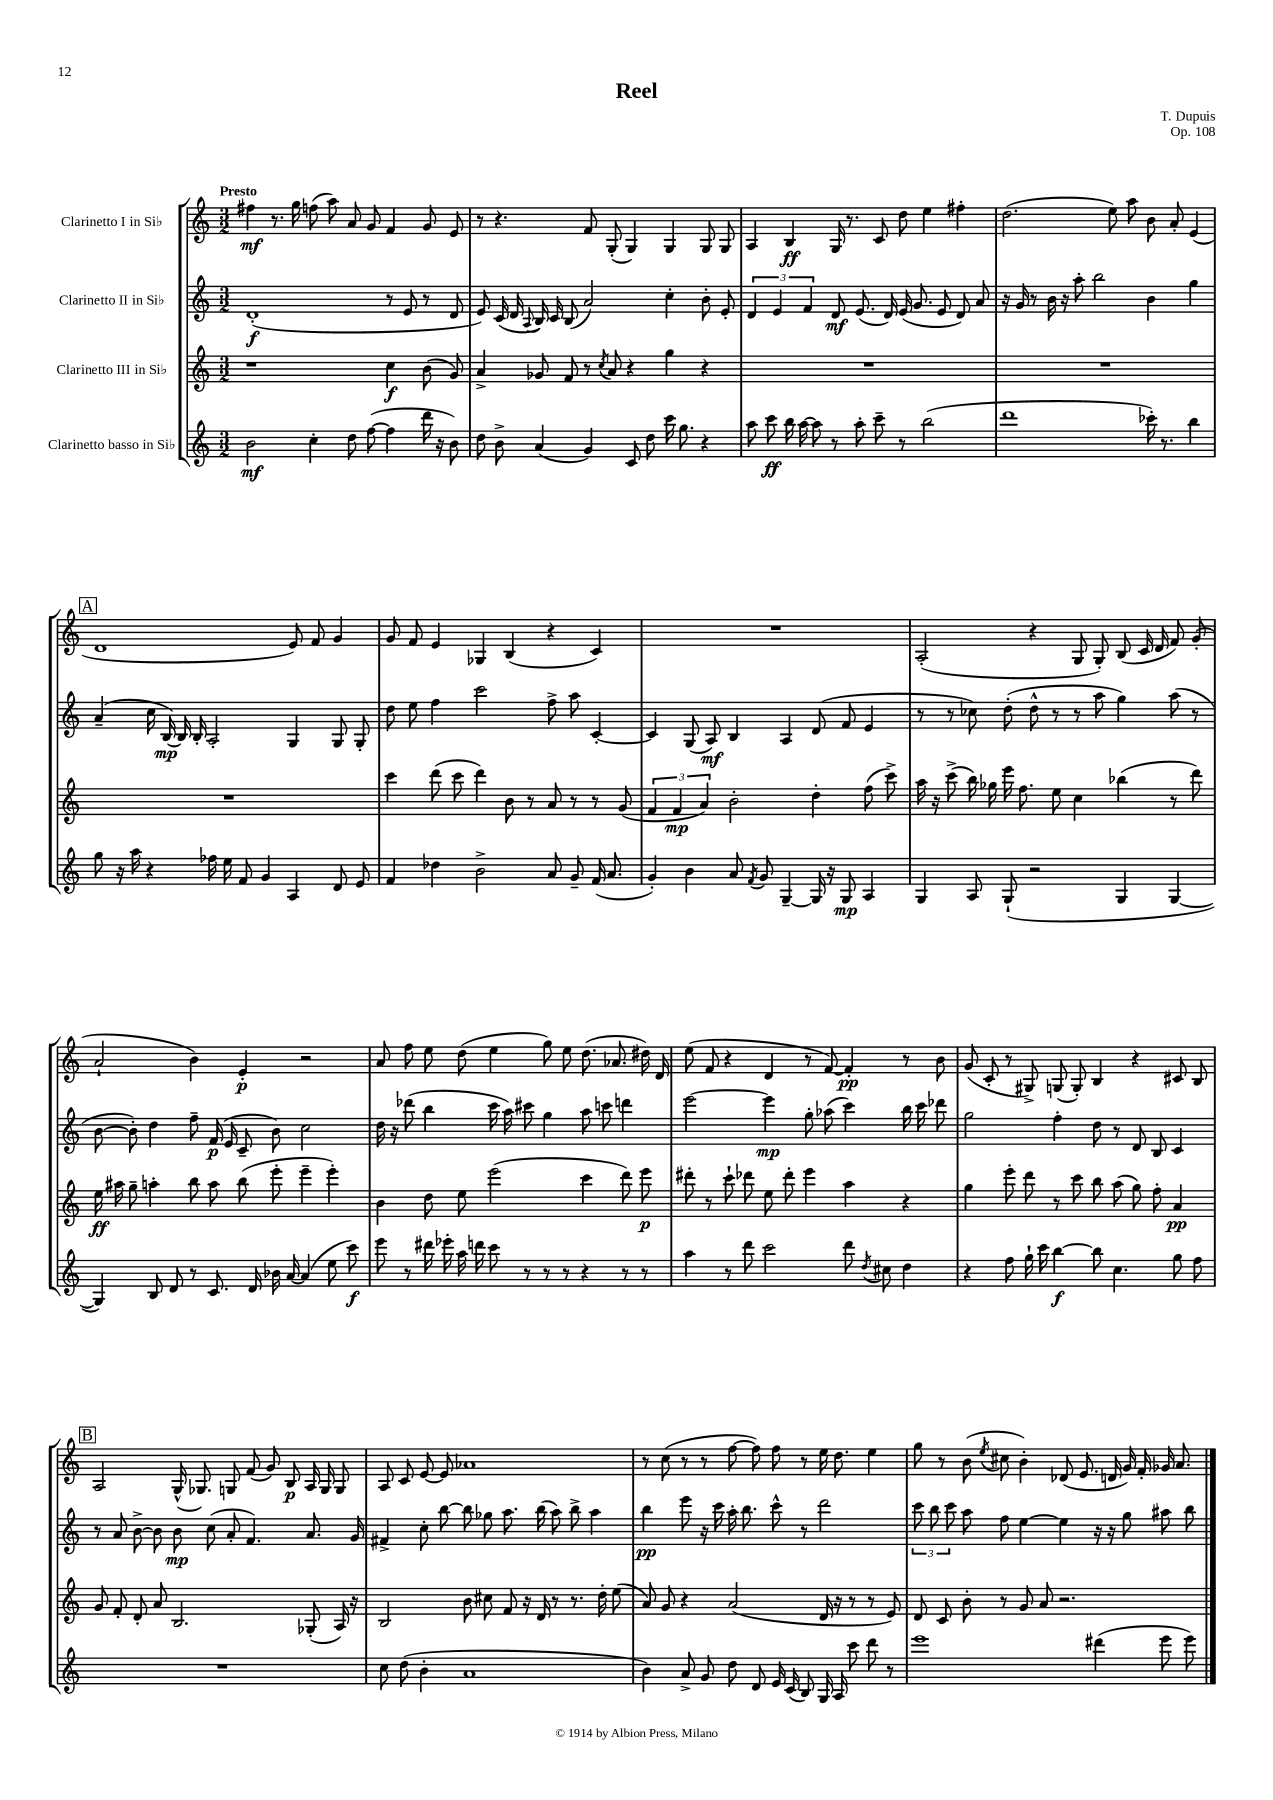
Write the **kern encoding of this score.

**kern	**kern	**kern	**kern
*staff4	*staff3	*staff2	*staff1
*clefG2	*clefG2	*clefG2	*clefG2
*k[]	*k[]	*k[]	*k[]
*M3/2	*M3/2	*M3/2	*M3/2
2b	1r	(1d'	4ff#
.	.	.	8.r
.	.	.	16gg
4cc'	.	.	(8ff
.	.	.	8aa)
8dd	.	.	8a
([8ff	.	.	8g
4ff]	4cc	8r	4f
.	.	8e	.
16ddd	(8b	8r	8g
16r	.	.	.
8b)	8g)	8d	8e
=	=	=	=
8dd	4a^	8e)	8r
8b^	.	(16c	4.r
.	.	16d	.
.	.	8qqA	.
(4a	8g-	16B)	.
.	.	16c	.
.	8f	(8B	.
4g)	8r	2a)	8f
.	8qcc	.	.
.	8a	.	(8G'
8c	4r	.	4G)
8dd	.	.	.
16ccc	4gg	4cc'	4G
8.gg	.	.	.
4r	4r	8b'	8G
.	.	8e'	8G
=	=	=	=
8aa	1.r	6d	4A
8ccc	.	.	.
.	.	6e	.
16bb	.	.	4B
[16aa	.	.	.
.	.	6f	.
8aa]	.	.	.
8r	.	8d	16G
.	.	.	8.r
8aa'	.	(8.e	.
8ccc~	.	.	8c
.	.	16d)	.
8r	.	(16e	8dd
.	.	8.g	.
(2bb	.	.	4ee
.	.	8e	.
.	.	8d)	4ff#'
.	.	8a	.
=	=	=	=
1ddd	1.r	16r	(2.dd
.	.	16g	.
.	.	8r	.
.	.	16b	.
.	.	16r	.
.	.	8aa'	.
.	.	2bb	.
.	.	.	8ee)
.	.	.	8aa
16ccc-')	.	4b	8b
8.r	.	.	.
.	.	.	8a'
4bb	.	4gg	(4e
=	=	=	=
8gg	1.r	(4a~	1d
16r	.	.	.
16aa	.	.	.
4r	.	16cc	.
.	.	[16B)	.
.	.	16B]	.
.	.	16B'	.
16ff-	.	2A'	.
16ee	.	.	.
8f	.	.	.
4g	.	.	.
4A	.	4G	8e)
.	.	.	8f
8d	.	8G	4g
8e	.	8G'	.
=	=	=	=
4f	4ccc	8dd	8g
.	.	8ee	8f
4dd-	(8ddd	4ff	4e
.	8ccc	.	.
2b^	4ddd)	2ccc	4G-
.	8b	.	(4B
.	8r	.	.
8a	8a	8ff^	4r
8g~	8r	8aa	.
(16f	8r	[4c'	4c)
8.a	.	.	.
.	(8g	.	.
=	=	=	=
4g')	6f	4c]	1.r
.	6f	.	.
4b	.	(8G	.
.	6a)	.	.
.	.	8A)	.
8a	2b'	4B	.
8qf	.	.	.
8g	.	.	.
[4G~	.	4A	.
16G]	4dd'	(8d	.
16r	.	.	.
8G	.	8f	.
4A	(8ff	4e	.
.	8ccc^)	.	.
=	=	=	=
4G	16aa	8r	(2A'
.	16r	.	.
.	(8ccc^	8r	.
8A	16bb)	8cc-)	.
.	16gg-	.	.
(8G`	16eee	(8dd'	.
.	8.ff	.	.
2r	.	8dd^^	4r
.	8ee	8r	.
.	4cc	8r	8G
.	.	8aa	8G')
4G	(4bb-	4gg)	(8B
.	.	.	16c
.	.	.	16d
[4G	8r	(8aa	8f)
.	8ddd)	8r	(8g'
=	=	=	=
4G])	16ee	[8b	2a`
.	16aa#	.	.
.	8gg~	8b'])	.
8B	4aa'	4dd	.
8d	.	.	.
8r	8bb	8ff~	4b)
8.c	8aa	(16f	.
.	.	16e	.
.	(8bb	8c~	4e'
16d	.	.	.
16b-	8eee'	8b)	.
[16a	.	.	.
(4a]	4eee~	2cc	2r
8ee	4eee')	.	.
8ccc)	.	.	.
=	=	=	=
8eee	4b	16dd	8a
.	.	16r	.
8r	.	(8ddd-	8ff
16ddd#	8dd	4bb	8ee
16eee-'	.	.	.
16aa	8ee	.	(8dd
16ddd	.	.	.
8ccc	(2eee	16ccc	4ee
.	.	16aa)	.
8r	.	8ccc#	.
8r	.	4gg	8gg)
8r	.	.	8ee
4r	4ccc	8aa	(8.dd
.	.	8ccc	.
.	.	.	8.a-
8r	8ddd)	4ddd	.
8r	8eee	.	16dd#)
.	.	.	16d
=	=	=	=
4aa	8ddd#'	[2eee	(8ee
.	8r	.	8f
8r	8ccc`	.	4r
8ddd	8ddd-	.	.
2ccc	8ee	4eee]	4d
.	8ddd-'	.	.
.	4eee	8gg'	8r
.	.	(8aa-	[8f)
8ddd	4aa	4ccc)	4f']
8qdd	.	.	.
8cc#	.	.	.
4dd	4r	16bb	8r
.	.	16ccc	.
.	.	8ddd-	8b
=	=	=	=
4r	4gg	2gg	(8g
.	.	.	8c'
8ff	8eee'	.	8r
16gg`	8ddd	.	8G#^)
16ccc	.	.	.
[4bb	8r	4ff'	(8G
.	8ccc	.	8G')
8bb]	8bb	8dd	4B
4.cc	(8aa	8r	.
.	8gg)	8d	4r
.	8ff'	8B	.
8gg	4a	4c	8c#
8ff	.	.	8B
=	=	=	=
1.r	8g	8r	2A
.	8f'	8a	.
.	8d'	[8b^	.
.	8a	8b]	.
.	2.B	8b	(16G^^
.	.	.	8.G-)
.	.	(8cc	.
.	.	8a'	8G
.	.	4.f)	(8f
.	.	.	8g)
.	.	.	8B
.	(8G-'	8.a	16A
.	.	.	16G
.	16A)	.	8G
.	16r	16g	.
=	=	=	=
8cc	2B	4f#^	8A
(8dd	.	.	8c
4b'	.	8cc'	[8e
.	.	[8bb	8e]
1a	8b	8bb]	1a-
.	8cc#	8gg-	.
.	8f	8.aa	.
.	16r	.	.
.	16d	(16bb	.
.	8r	8aa)	.
.	8.r	8bb^	.
.	.	4aa	.
.	16dd'	.	.
.	(8ee	.	.
=	=	=	=
4b)	8a)	4bb	8r
.	8g	.	(8cc
8a^	4r	8eee	8r
8g	.	16r	8r
.	.	16ccc	.
8dd	(2a	16aa'	[8ff
.	.	8.bb	.
8d	.	.	8ff])
16e	.	8ccc^^	8ff
(16c	.	.	.
8B)	.	8r	8r
16G	16d	2ddd	16ee
16A	16r	.	8.dd
8ccc	8r	.	.
8ddd	8r	.	4ee
8r	8e)	.	.
=	=	=	=
1eee	8d	12ccc	8gg
.	.	12bb	.
.	8c	.	8r
.	.	12ccc	.
.	8b'	8aa	(8b
.	.	.	8qee
.	8r	8ff	8cc#
.	8g	[4ee	4b')
.	8a	.	.
.	2.r	4ee]	(8d-
.	.	.	8.e
(4ddd#	.	16r	.
.	.	16r	16d
.	.	8gg	16g)
.	.	.	16f'
8eee	.	8aa#	16g-
.	.	.	8.a
8eee)	.	8bb	.
==	==	==	==
*-	*-	*-	*-
